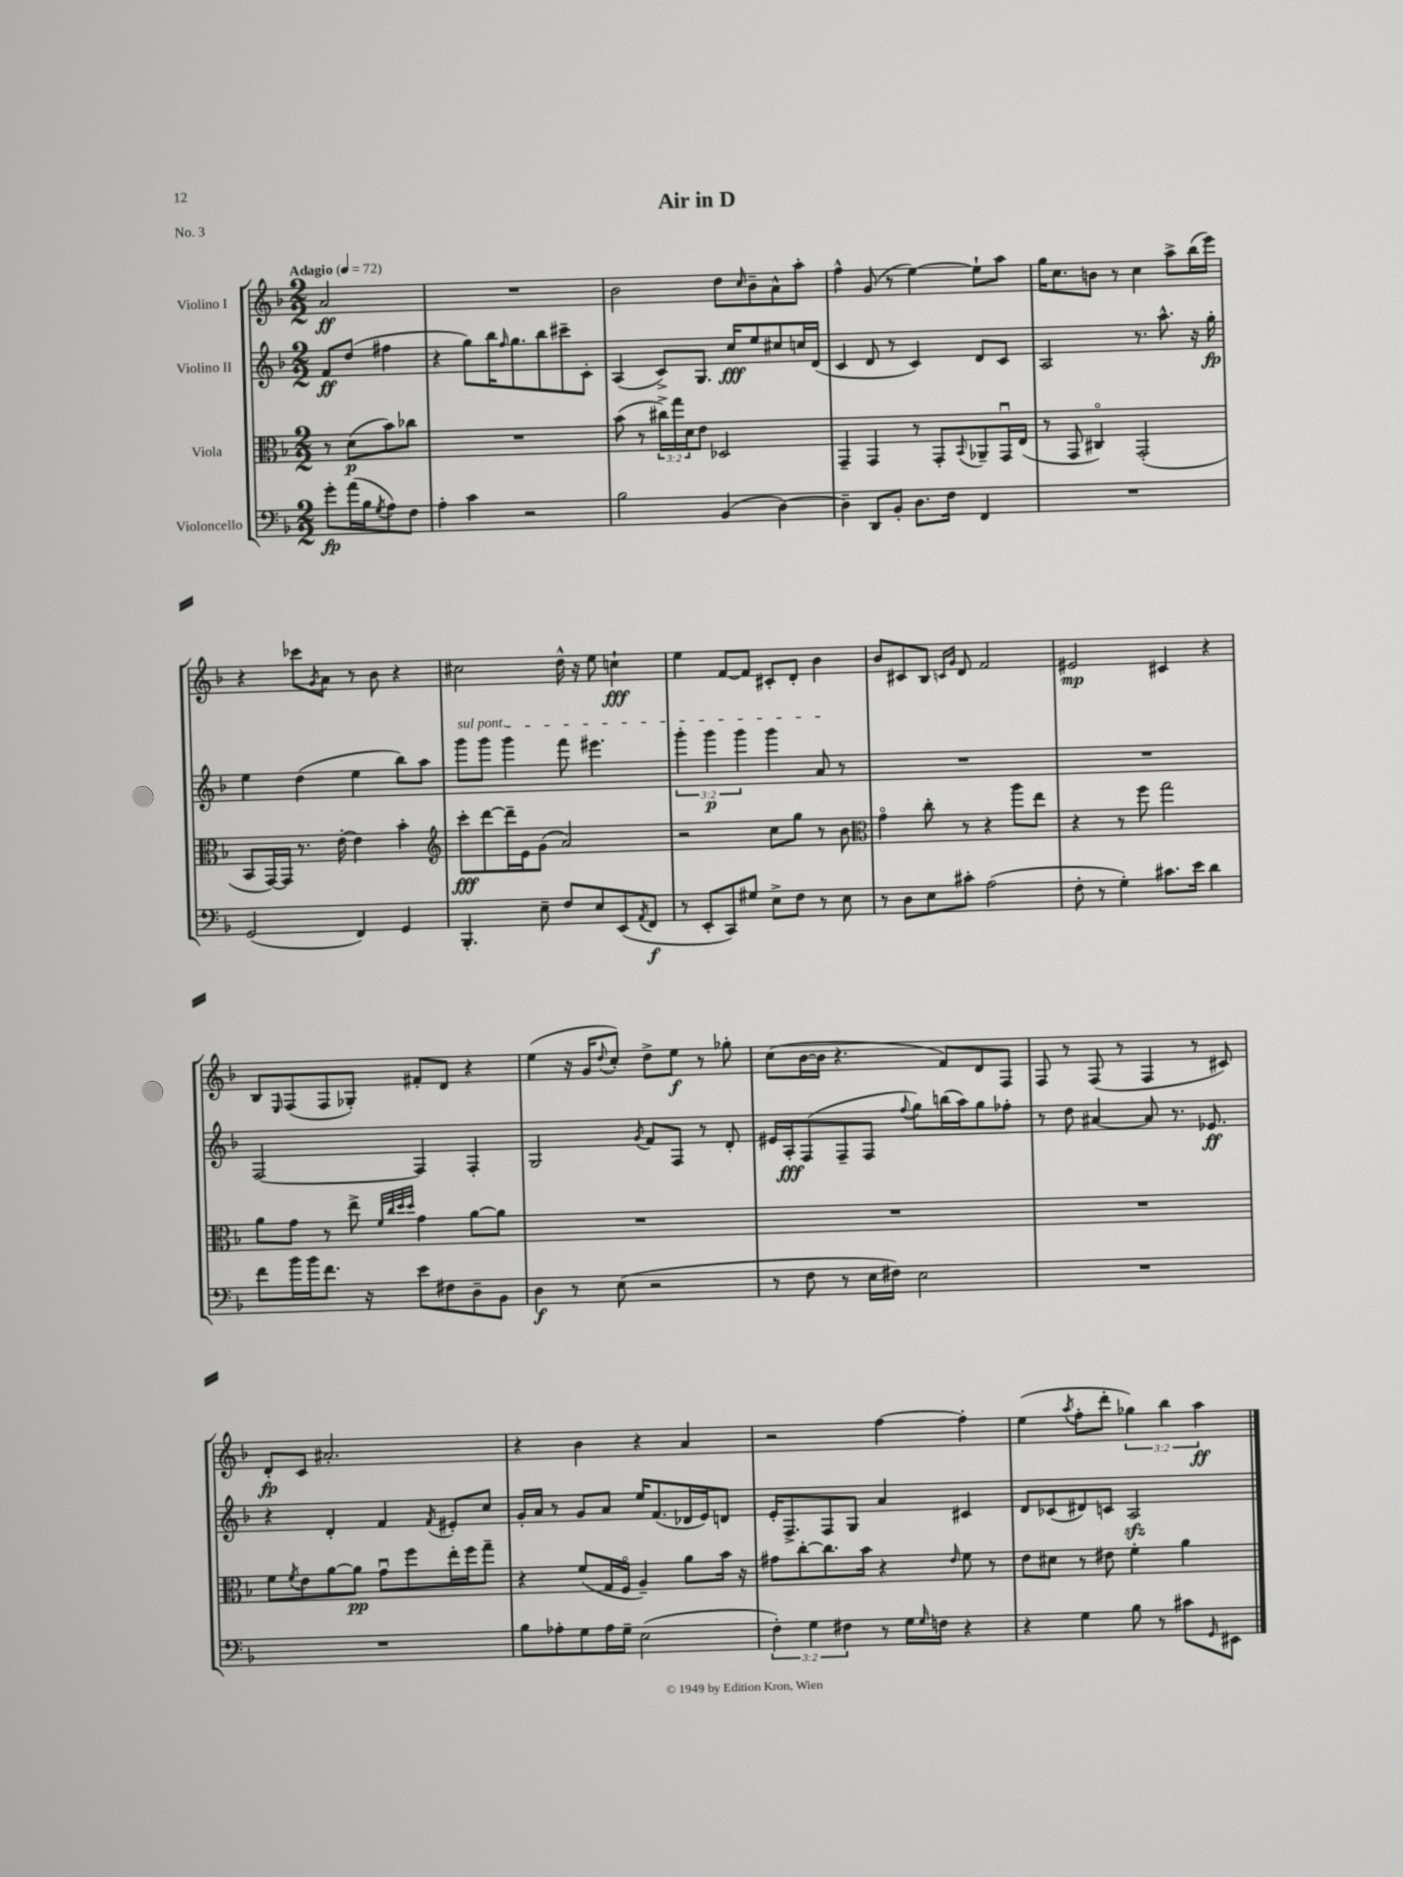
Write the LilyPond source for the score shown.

\header { title = "Air in D" piece = "No. 3" }
<<
\new StaffGroup <<
\new Staff = "s0" \with { instrumentName = "Violino I" } {
    \clef treble \key f \major \numericTimeSignature \time 2/2 \override Staff.TupletNumber.text = #tuplet-number::calc-fraction-text \partial 2 \tempo "Adagio" 4 = 72
    a'2\ff |
    R1 |
    bes'2 d''8 \grace { c''16 } bes'8-- a'8-^ a''8-. |
    f''4-^ g'8( r8 e''4~) e''8-! a''8 |
    g''16 c''8. b'8 r8 c''4 a''8-> bes''16( e'''16) |
    r4 ces'''8 \acciaccatura { g'8 } a'8 r8 bes'8 r4 |
    cis''2 d''16-^ r16 e''8 c''4-!\fff |
    e''4 f'8~ f'8 cis'8-. d'8-. bes'4 |
    bes'8 cis'8 bes8 \grace { c'16 g'16 } d'8 f'2 |
    eis'2\mp cis'4 r4 |
    bes8 \grace { e16 } f8( f8 ges8-.) fis'8-. d'8 r4 |
    e''4( r16 g'16 \appoggiatura { d''8 } c''8-.) d''8-> e''8\f r8 ges''8-. |
    c''8( bes'16~ bes'16 r4. f'8) d'8 f8 |
    f8 r8 f8( r8 f4 r8 cis'8) |
    d'8-.\fp c'8 ais'2.-. |
    r4 bes'4 r4 a'4 |
    r2 f''4~ f''4-. |
    e''4( \acciaccatura { a''8 } f''8-. d'''8-. \tuplet 3/2 { ges''4) bes''4 a''4\ff } \bar "|." |
}
\new Staff = "s1" \with { instrumentName = "Violino II" } {
    \clef treble \key f \major \numericTimeSignature \time 2/2 \override Staff.TupletNumber.text = #tuplet-number::calc-fraction-text \partial 2
    f'8\ff d''8( fis''4 |
    r4 g''8) bes''16 \grace { f''16 } g''8. bes''8 cis'''8-- c'8-. |
    a4( c'8->) g8. c''16\fff e''8 cis''8 c''16 d'16( |
    c'4 d'8 r8 c'4) d'8 c'8 |
    a2 r8. a''8.-^ r16 g''16-.\fp |
    e''4 d''4( e''4 bes''8) a''8 |
    \once \override TextSpanner.bound-details.left.text = \markup { \italic "sul pont." } g'''8\startTextSpan g'''8 g'''4 f'''8 eis'''4. |
    \tuplet 3/2 { g'''4-. g'''4\p g'''4 } g'''4 a'8\stopTextSpan r8 |
    R1 |
    R1 |
    f2~ f4 f4-. |
    g2 \acciaccatura { g'8 } f'8 f8 r8 d'8-. |
    eis'16 a16-.\fff f8( f8-- f8 \appoggiatura { f''8 } g''8) b''16( a''16) g''8 fes''8-. |
    r8 d''8 ais'4~ ais'8 r8. ees'8.\ff |
    r4 d'4-. f'4 \acciaccatura { f'8 } eis'8-. c''8 |
    g'16-. a'16 r8 g'8 a'8 e''16 f'8.( des'16 e'16) d'8 |
    e'16-. f8.-> f8 g8 a'4 cis'4 |
    d'8 ces'8( dis'8) c'8 a2\sfz \bar "|." |
}
\new Staff = "s2" \with { instrumentName = "Viola" } {
    \clef alto \key f \major \numericTimeSignature \time 2/2 \override Staff.TupletNumber.text = #tuplet-number::calc-fraction-text \partial 2
    r8 d'8\p( bes'8) ces''8 |
    R1 |
    bes'8( r8 \tuplet 3/2 { cis''16->) g''16 d'16 } e'8 des2 |
    g,4-- g,4 r8 g,8-. \appoggiatura { bes,8 } aes,8-- g,16\downbow e16( |
    r8 g,8 cis4\flageolet) g,2-.( |
    bes,8 g,16~) g,16 r8. e'16~-. e'4 bes'4-. |
    \clef treble c'''8-.\fff d'''8~ d'''16-- e'16 g'8( a'2) |
    r2 c''8 g''8 r8 bes'8 |
    \clef alto g'4\flageolet c''8-. r8 r4 a''8 e''8 |
    r4 r8 f''8 g''2 |
    a'8 g'8 r8 e''8-> \grace { f'32 c''32 d''32 d''32 } g'4 a'8~ a'8 |
    R1 |
    R1 |
    R1 |
    f'8 \acciaccatura { f'8 } e'8 a'8~ a'8\pp g'8\downbow f''8 e''16-. f''16 g''8-- |
    r4 f'8( g16 f16\flageolet a4--) a'8 bes'16 r16 |
    gis'8 c''8~-. c''8. bes'16 r4 \grace { e'16 } f'8 r8 |
    e'8 dis'8 r8 eis'8 f'4-. a'4 \bar "|." |
}
\new Staff = "s3" \with { instrumentName = "Violoncello" } {
    \clef bass \key f \major \numericTimeSignature \time 2/2 \override Staff.TupletNumber.text = #tuplet-number::calc-fraction-text \partial 2
    g'8-.\fp a'16( bes16 \acciaccatura { g8 } a8) f8 |
    a4-. c'4 r2 |
    bes2 bes,4( d4~) |
    d4-- d,8 bes,8-. d8. f16 f,4 |
    R1 |
    g,2( f,4) g,4 |
    bes,,4.-. e8-- f8 e8 e,8( \acciaccatura { a,8 } f,8\f |
    r8 e,8-. c,8) gis8 e8-> f8 r8 e8 |
    r8 d8 e8 cis'8-. a2( |
    f8-. r8 g4-.) cis'8. e'16 d'4 |
    f'8 bes'16 bes'16 f'8. r16 e'8 fis8 d8-- bes,8 |
    d4\f r8 e8( r2 |
    r8 f8 r8 e16 fis16) e2 |
    R1 |
    R1 |
    bes8 aes8-. g8 aes16 g16-- e2( |
    \tuplet 3/2 { f4-.) g4 fis4 } r8 g16 \grace { g16 } f16 r4 |
    r4 g4 bes8 r8 cis'8 \grace { g,16 } eis,8 \bar "|." |
}
>>
>>
\layout { \context { \Score \remove "Bar_number_engraver" } }
